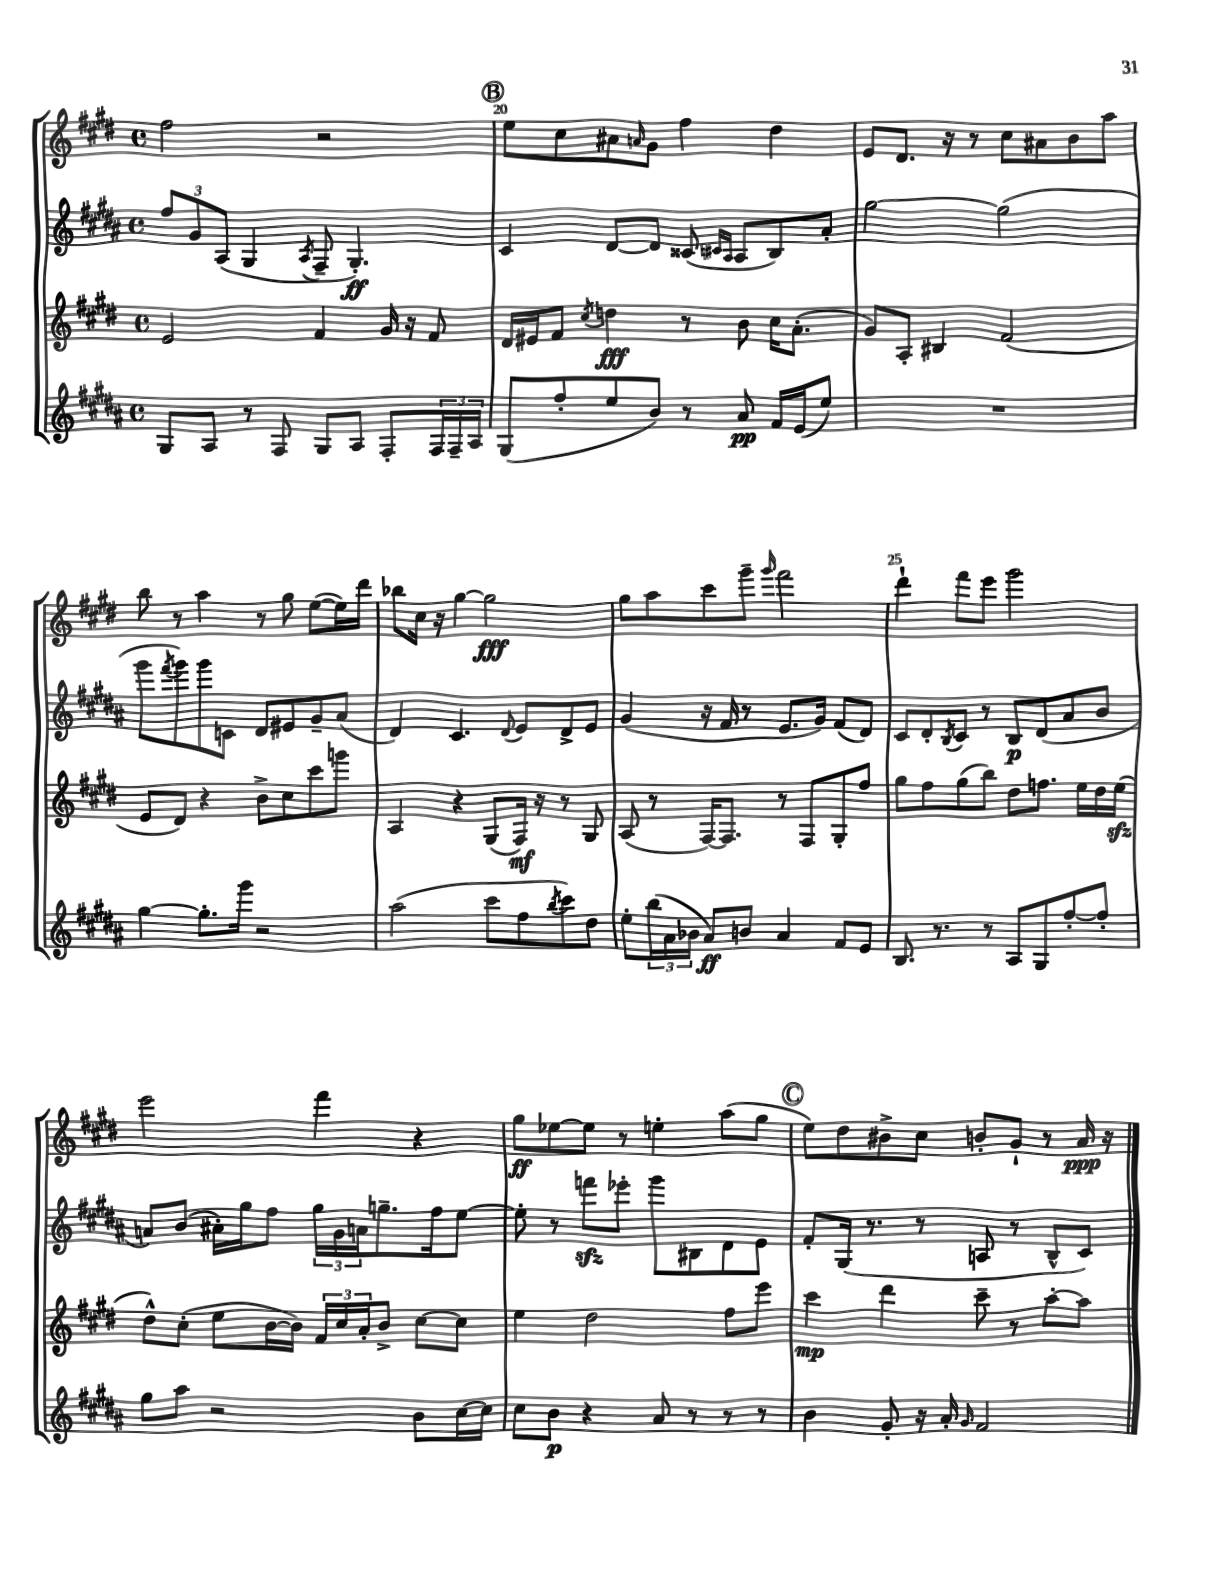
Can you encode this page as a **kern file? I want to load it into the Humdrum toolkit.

**kern	**dynam	**kern	**dynam	**kern	**dynam	**kern	**dynam
*part4	*part4	*part3	*part3	*part2	*part2	*part1	*part1
*staff4	*staff4	*staff3	*staff3	*staff2	*staff2	*staff1	*staff1
*clefG2	*	*clefG2	*	*clefG2	*	*clefG2	*
*k[f#c#g#d#a#]	*	*k[f#c#g#d#]	*	*k[f#c#g#d#a#]	*	*k[f#c#g#d#]	*
*M4/4	*	*M4/4	*	*M4/4	*	*M4/4	*
*met(c)	*	*met(c)	*	*met(c)	*	*met(c)	*
=19	=19	=19	=19	=19	=19	=19	=19
8G#/L	.	2e/	.	12ff#/L	.	2ff#\	.
.	.	.	.	12g#/	.	.	.
8A#/J	.	.	.	.	.	.	.
.	.	.	.	(12A#/J	.	.	.
8r	.	.	.	4G#/	.	.	.
8F#/	.	.	.	.	.	.	.
.	.	.	.	8qA#/	.	.	.
8G#/L	.	4f#/	.	8F#~/	.	2r	.
8A#/J	.	.	.	4.G#'/)	ff	.	.
8F#'/L	.	16g#/	.	.	.	.	.
.	.	16r	.	.	.	.	.
24F#/L	.	8f#/	.	.	.	.	.
24F#~/	.	.	.	.	.	.	.
24A#/JJ	.	.	.	.	.	.	.
!!LO:REH:place=s1:t=B
=20	=20	=20	=20	=20	=20	=20	=20
(8G#/L	.	16d#/LL	.	4c#/	.	8ee\L	.
.	.	16e#X/J	.	.	.	.	.
8ff#'/	.	8f#/J	.	.	.	8cc#\	.
.	.	8qcc#/	.	.	.	.	.
8ee/	.	4ddn\	fff	[8d#/L	.	8a#X\	.
.	.	.	.	.	.	16qqan/	.
8b/J)	.	.	.	8d#/J]	.	8g#\J	.
8r	.	8r	.	(8c##X/	.	4ff#\	.
.	.	.	.	16qqc#X/LL	.	.	.
.	.	.	.	16qqA#/JJ	.	.	.
8a#/	pp	8b\	.	8A#/L	.	.	.
16f#/LL	.	16cc#\KL	.	8B/)	.	4dd#\	.
(16e/J	.	(8.a'\J	.	.	.	.	.
8ee/J)	.	.	.	8a#'/J	.	.	.
=21	=21	=21	=21	=21	=21	=21	=21
1r	.	8g#/L)	.	[2gg#\	.	8e/L	.
.	.	8A'/J	.	.	.	8.d#/J	.
.	.	4B#X/	.	.	.	.	.
.	.	.	.	.	.	16r	.
.	.	.	.	.	.	8r	.
.	.	(2f#/	.	(2gg#\]	.	8cc#\L	.
.	.	.	.	.	.	8a#X\	.
.	.	.	.	.	.	8b\	.
.	.	.	.	.	.	8aa\J	.
!!LO:LB:g=z
=22	=22	=22	=22	=22	=22	=22	=22
[4gg#\	.	8e/L	.	8ggg#\L	.	8bb\	.
.	.	.	.	8qfff#/	.	.	.
.	.	8d#/J)	.	8ggg#\)	.	8r	.
8.gg#'\L]	.	4r	.	8ggg#\	.	4aa\	.
.	.	.	.	8cn\J	.	.	.
16ggg#\Jk	.	.	.	.	.	.	.
2r	.	8b^\L	.	8d#/L	.	8r	.
.	.	8cc#\	.	8e#X/	.	8gg#\	.
.	.	8ccc#\	.	8g#~/	.	([8ee\L	.
.	.	8gggn\J	.	(8a#/J	.	16ee\L])	.
.	.	.	.	.	.	16ddd#\JJ	.
=23	=23	=23	=23	=23	=23	=23	=23
(2aa#\	.	4A/	.	4d#/)	.	8bb-X\L	.
.	.	.	.	.	.	16cc#\Jk	.
.	.	.	.	.	.	16r	.
.	.	4r	.	4.c#/	.	[4gg#\	.
8ccc#\L	.	(8G#/L	.	.	.	2gg#\]	fff
.	.	.	.	8qqd#/	.	.	.
8ff#\	.	16F#/Jk)	mf	8e/L	.	.	.
.	.	16r	.	.	.	.	.
8qbb/	.	.	.	.	.	.	.
8ccc#\)	.	8r	.	8d#^/	.	.	.
8dd#\J	.	8G#/	.	8e/J	.	.	.
=24	=24	=24	=24	=24	=24	=24	=24
8ee'\L	.	(8A/	.	(4g#/	.	8gg#\L	.
(24bb\L	.	8r	.	.	.	8aa\	.
24a#\	.	.	.	.	.	.	.
24b-X\JJ	.	.	.	.	.	.	.
8a#/L)	ff	[16F#/KL)	.	16r	.	8ccc#\	.
.	.	8.F#/J]	.	16f#/	.	.	.
8bn/J	.	.	.	8r	.	8ggg#~\J	.
.	.	.	.	.	.	16qqggg#/	.
4a#/	.	8r	.	8.e/L	.	2fff#\	.
.	.	8F#/L	.	.	.	.	.
.	.	.	.	16g#/Jk)	.	.	.
8f#/L	.	8G#'/	.	(8f#/L	.	.	.
8e/J	.	8ff#/J	.	8d#/J)	.	.	.
=25	=25	=25	=25	=25	=25	=25	=25
8.B/	.	8gg#\L	.	8c#/L	.	4ddd#`\	.
.	.	8ff#\	.	8d#'/	.	.	.
8.r	.	.	.	.	.	.	.
.	.	.	.	8qB/	.	.	.
.	.	(8gg#\	.	8c#/J	.	8fff#\L	.
8r	.	8bb\J)	.	8r	.	8eee\J	.
8A#/L	.	8dd#\L	.	8B/L	p	2ggg#\	.
8G#/	.	8.ffn\J	.	(8d#/	.	.	.
[8ff#'/	.	.	.	8a#/	.	.	.
.	.	16ee\LL	.	.	.	.	.
8ff#'/J]	.	16dd#\	.	8b/J	.	.	.
.	.	(16eezz\JJ	.	.	.	.	.
!!LO:LB:g=z
=26	=26	=26	=26	=26	=26	=26	=26
8gg#\L	.	8dd#^^\L)	.	8an/L)	.	2eee\	.
8aa#\J	.	(8cc#'\J	.	(8b/J	.	.	.
2r	.	8ee\L	.	16a#X'\LL)	.	.	.
.	.	.	.	16gg#\J	.	.	.
.	.	[16b\L	.	8ff#\J	.	.	.
.	.	16b\JJ])	.	.	.	.	.
.	.	24f#/LL	.	24gg#\LL	.	4fff#\	.
.	.	24cc#/	.	24g#\	.	.	.
.	.	24a'/J	.	24an\J	.	.	.
.	.	8b^/J	.	8.ggn~\	.	.	.
8b\L	.	[8cc#\L	.	.	.	4r	.
.	.	.	.	16ff#\k	.	.	.
[16cc#\L	.	8cc#\J]	.	[8ee\J	.	.	.
16cc#\JJ]	.	.	.	.	.	.	.
=27	=27	=27	=27	=27	=27	=27	=27
8cc#\L	.	4ee\	.	8ee'\]	.	8gg#\L	ff
8b\J	p	.	.	8r	.	[8ee-X\	.
4r	.	2dd#\	.	8fffnzz\L	.	8ee-\J]	.
.	.	.	.	8eee-X'\J	.	8r	.
8a#/	.	.	.	8ggg#\L	.	4een'\	.
8r	.	.	.	8B#X\	.	.	.
8r	.	8ff#\L	.	8d#\	.	(8aa\L	.
8r	.	8eee\J	.	8e\J	.	8gg#\J	.
!!LO:REH:place=s1:t=C
=28	=28	=28	=28	=28	=28	=28	=28
4b\	.	4ccc#\	mp	8f#'/L	.	8ee\L)	.
.	.	.	.	(16G#/Jk	.	8dd#\	.
.	.	.	.	8.r	.	.	.
8g#'/	.	4ddd#\	.	.	.	8b#X^\	.
16r	.	.	.	8r	.	8cc#\J	.
16a#'/	.	.	.	.	.	.	.
16qqg#/	.	.	.	.	.	.	.
2f#/	.	8ccc#~\	.	8An/	.	8bn'/L	.
.	.	8r	.	8r	.	8g#`/J	.
.	.	[8aa'\L	.	8B^^/L	.	8r	.
.	.	8aa\J]	.	8c#/J)	.	16a/	ppp
.	.	.	.	.	.	16r	.
==	==	==	==	==	==	==	==
*-	*-	*-	*-	*-	*-	*-	*-
